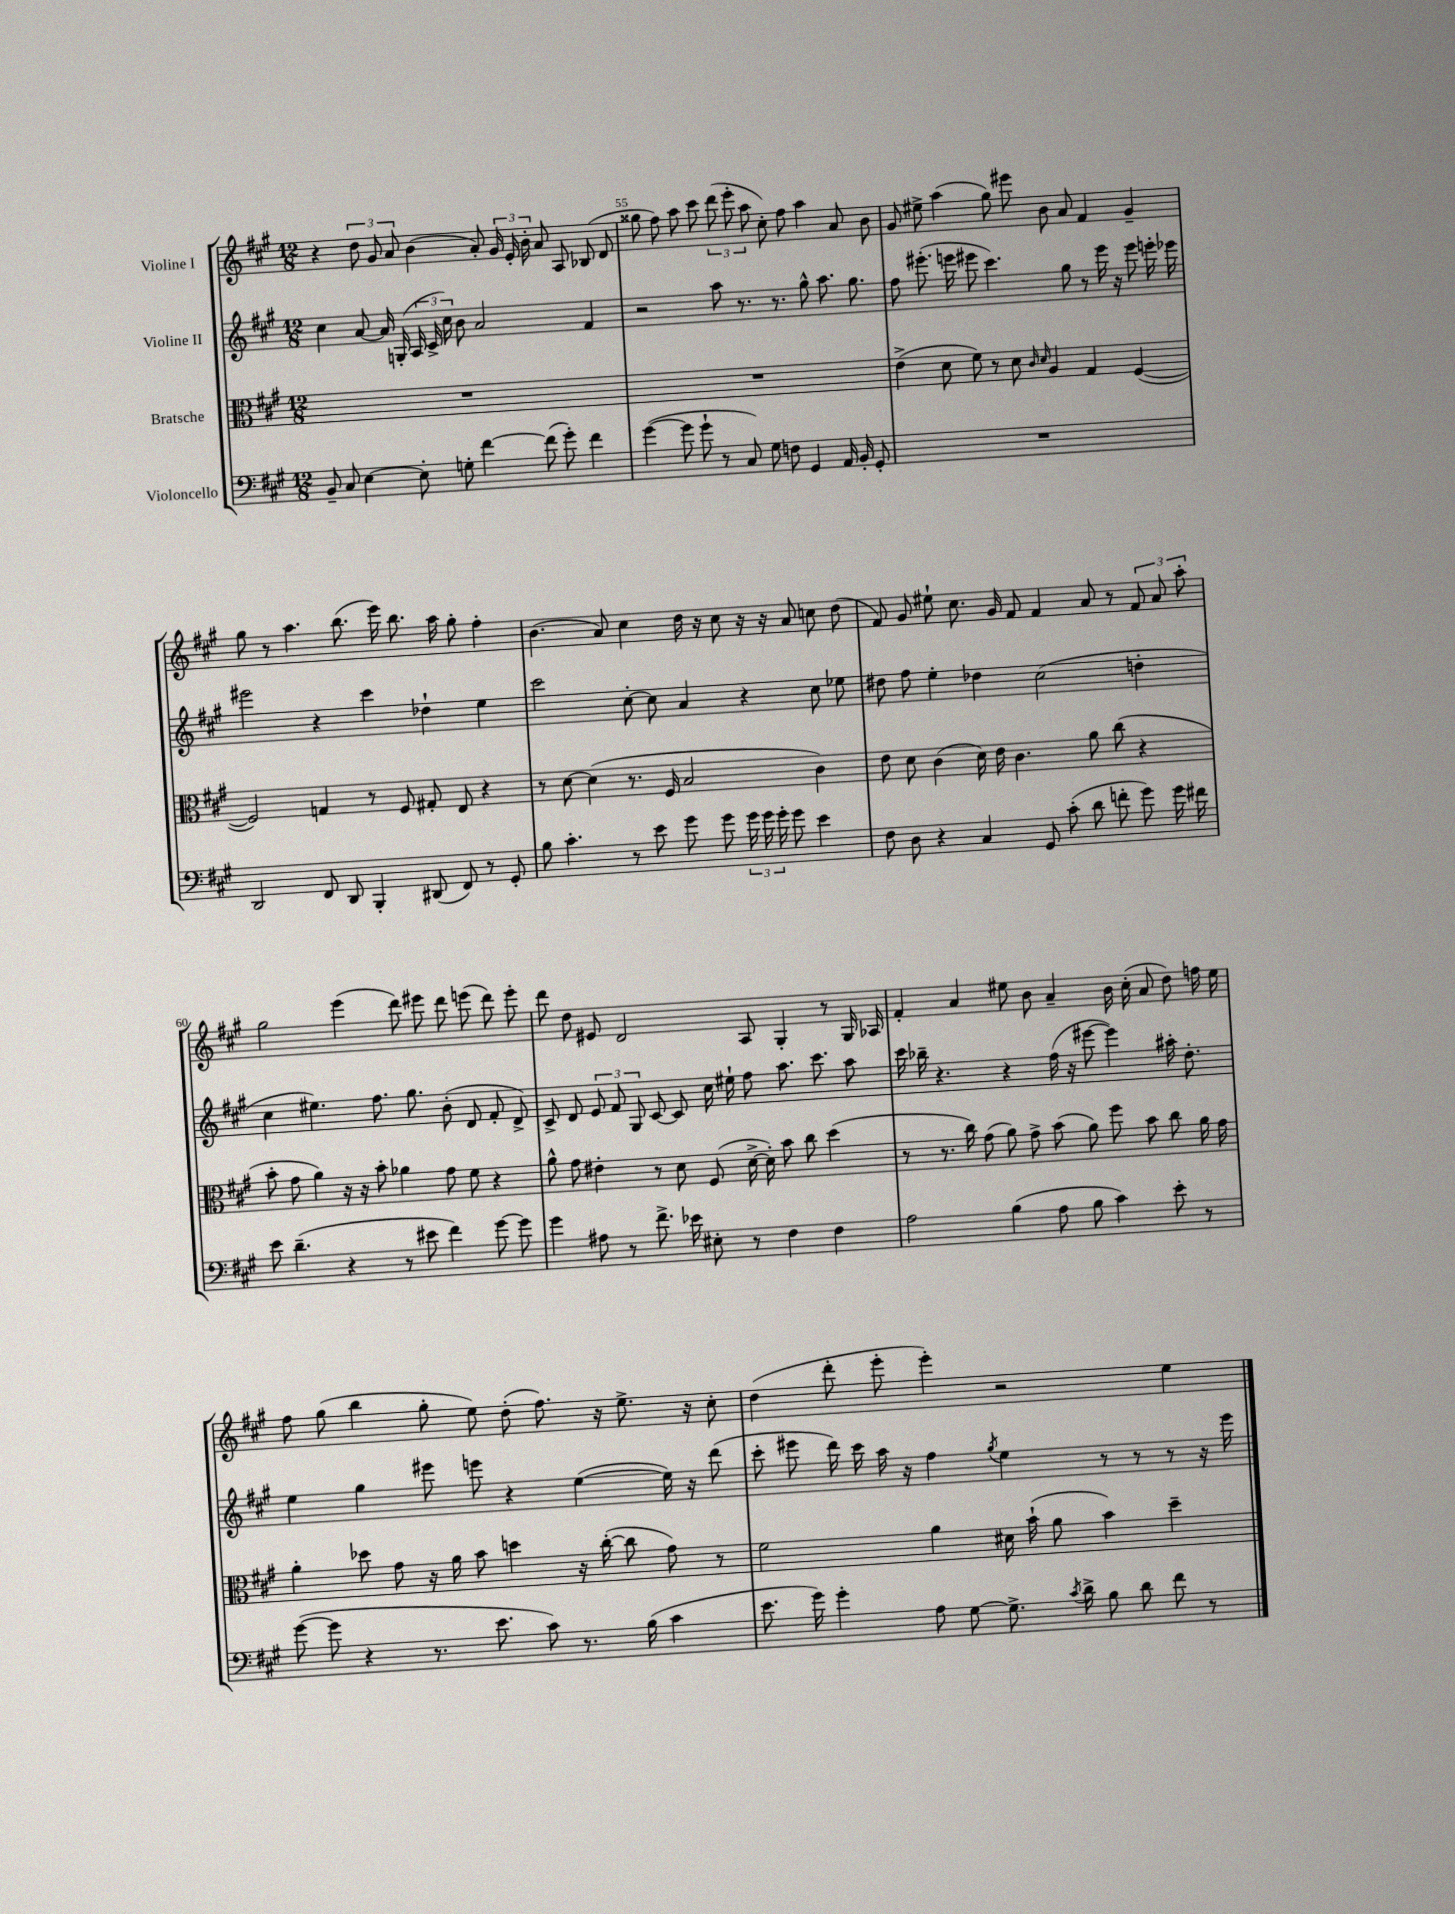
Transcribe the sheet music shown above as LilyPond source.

<<
\new StaffGroup <<
\new Staff = "s0" \with { instrumentName = "Violine I" } {
    \clef treble \key a \major \numericTimeSignature \time 12/8
    \autoBeamOff r4 \tuplet 3/2 { d''8 gis'8 a'8 } b'4( a'8-.) \tuplet 3/2 { gis'16 e'16-. b'16-. } a'8 a8 bes8( d'8 |
    gisis''8 fis''8) a''8 cis'''8 \tuplet 3/2 { d'''8( e'''8-. a''8 } cis''8-.) fis''8 a''4 a'8 b'8 |
    gis'8 eis''8-> a''4( gis''8) eis'''8 b'8 a'8 fis'4 gis'4-- |
    gis''8 r8 a''4. b''8.( e'''16) b''8. a''16 gis''8-. fis''4-. |
    b'4.( a'8) cis''4 d''16 r16 cis''8 r16 r16 a'8 c''8 d''8( |
    fis'8) gis'8 eis''8-! cis''8. gis'16 fis'8 fis'4 a'8 r8 \tuplet 3/2 { fis'8 a'8 a''8-. } |
    gis''2 e'''4( d'''8) eis'''8 d'''8 e'''8( d'''8) e'''8-. |
    d'''8 d''8 eis'8 d'2 a8 gis4-. r8 gis16 aes16 |
    fis'4-. a'4 eis''8 b'8 a'4-- b'16 cis''16-.( a'8 d''8) f''16 eis''16 |
    fis''8 gis''8( b''4 gis''8-. e''8) d''8-.( fis''8.) r16 e''8.-> r16 cis''8-. |
    d''4( d'''8-. e'''8-. e'''4-.) r2 e''4 \bar "|." |
}
\new Staff = "s1" \with { instrumentName = "Violine II" } {
    \clef treble \key a \major \numericTimeSignature \time 12/8
    \autoBeamOff cis''4 a'8~ a'16 g16-.( \tuplet 3/2 { a16 cis'16-> cis''16) } b'8 a'2 fis'4 |
    r2 a''8 r8. r8. gis''8-^ a''8. gis''8. |
    fis''8 eis'''8.-.( e'''16 eis'''8 cis'''4.) gis''8 r8 eis'''16 r16 eis'''8 e'''16-. ees'''16 |
    eis'''2 r4 cis'''4 des''4-! e''4 |
    cis'''2 cis''8~-. cis''8 a'4 r4 cis''8 ees''8 |
    dis''8 fis''8 e''4-. des''4 cis''2( d''4-. |
    cis''4 eis''4.) fis''8. gis''8. b'8-.( d'8 fis'8-. d'8->) |
    cis'8-> d'8 \tuplet 3/2 { e'8 fis'8 gis8 } cis'8~ cis'8 cis''16 eis''16-! fis''8 a''8. cis'''8. a''8 |
    cis'''16 bes''16-- r4. r4 fis''16( r16 eis'''8~ eis'''4) ais''16-. d''8.-. |
    e''4 gis''4 eis'''8 e'''8 r4 e''4~( e''16) r16 d'''8( |
    cis'''8-. eis'''8 d'''16) cis'''16 a''16 r16 fis''4 \acciaccatura { gis''8 } e''4 r8 r8 r8 r16 eis'''16 \bar "|." |
}
\new Staff = "s2" \with { instrumentName = "Bratsche" } {
    \clef alto \key a \major \numericTimeSignature \time 12/8
    \autoBeamOff R1. |
    R1. |
    e'4->( d'8 fis'8) r8 d'8 \grace { cis'16 d'16 } a4 gis4 fis4~( |
    fis2) g4 r8 fis8 gis8-. e8 r4 |
    r8 d'8~ d'4( r8. fis16 b2 cis'4) |
    e'8 d'8 cis'4( d'16) e'16 cis'4. a'8 cis''8( r4 |
    b'8-. gis'8 a'4) r16 r16 b'8-. aes'4 gis'8 fis'8 r4 |
    a'8-^ gis'8 eis'4-. r8 d'8 fis8( d'16~-> d'16-.) b'8 cis''8 d''4( |
    r8 r8. cis''16) gis'8( a'8) gis'8-> b'8( a'8) fis''8 b'8 cis''8 a'16 gis'16 |
    a'4-. des''8 gis'8 r16 a'16 b'8 d''4 r16 cis''16~-.( cis''8 gis'8) r8 |
    fis'2 a'4 dis'16 b'16-!( a'8 b'4) d''4-- \bar "|." |
}
\new Staff = "s3" \with { instrumentName = "Violoncello" } {
    \clef bass \key a \major \numericTimeSignature \time 12/8
    \autoBeamOff b,8-- cis8 e4~ e8-. g8-. fis'4~ fis'8( gis'8-.) fis'4 |
    gis'4~( gis'8 gis'8-! r8 cis8) gis8 f8 gis,4 a,16 b,16-. gis,8-. |
    R1. |
    d,2 fis,8 d,8 b,,4-. dis,8( fis,8) r8 gis,8-. |
    b8 cis'4.-. r8 e'8 gis'8 gis'8 \tuplet 3/2 { gis'16 gis'16 gis'16-. } gis'8 e'4 |
    fis8 d8 r4 cis4 gis,8 cis'8-.( d'8 f'8-. gis'8) gis'16 fis'16 |
    e'8 d'4.--( r4 r8 eis'8 fis'4) gis'8~ gis'8 |
    gis'4 ais8 r8 fis'8.-> ees'16 eis8-. r8 fis4 fis4 |
    a2 b4( a8 b8 cis'4) e'8-. r8 |
    gis'8~( gis'8 r4 r8. e'8. cis'8) r8. b16( cis'4 |
    e'8. gis'16) gis'4-. a8 gis8~ gis8.-> \acciaccatura { cis'8 } d'16-> b8 d'8 fis'8 r8 \bar "|." |
}
>>
>>
\layout { \context { \Score currentBarNumber = #54 \override BarNumber.break-visibility = ##(#f #t #t) barNumberVisibility = #(every-nth-bar-number-visible 5) } }
